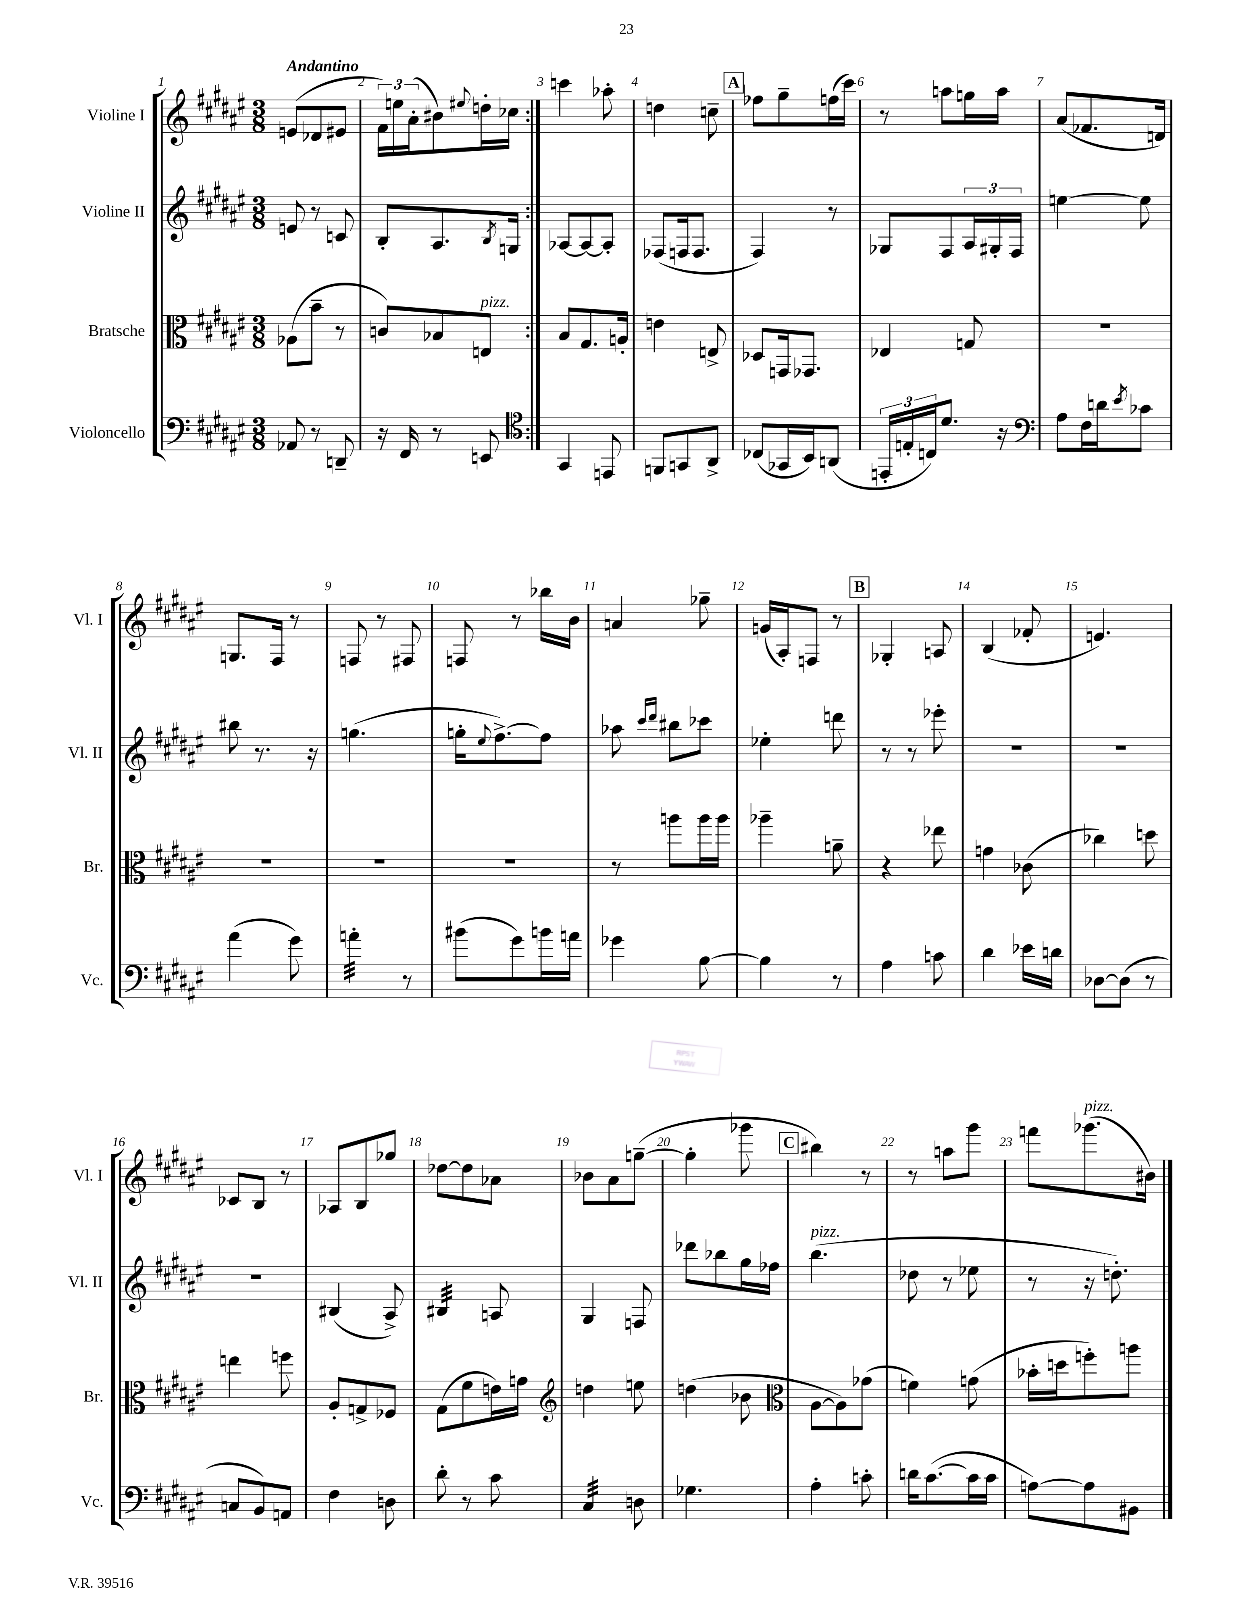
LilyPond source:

<<
\new StaffGroup <<
\new Staff = "s0" \with { instrumentName = "Violine I" shortInstrumentName = "Vl. I" } {
    \clef treble \key fis \major \numericTimeSignature \time 3/8 \tempo "Andantino"
    \repeat volta 2 { e'8( des'8 eis'8 |
    \tuplet 3/2 { fis'16) e''16 ais'16-.( } bis'8) \appoggiatura { eis''8 } d''16-. ces''16 | }
    c'''4 aes''8-. |
    d''4 c''8-- |
    \mark \markup { \box "A" } fes''8 gis''8-- f''16( cis'''16) |
    r8 a''8 g''16 a''16 |
    ais'8( fes'8. d'16) |
    g8. fis16 r8 |
    f8 r8 fis8 |
    f8 r8 bes''16 b'16 |
    a'4 ges''8-- |
    g'16( ais16-.) f8 r8 |
    \mark \markup { \box "B" } ges4-. a8 |
    b4( fes'8-. |
    e'4.) |
    ces'8 b8 r8 |
    aes8 b8 ges''8 |
    des''8~ des''8 aes'8 |
    bes'8 ais'8 g''8~--( |
    g''4-. ges'''8 |
    \mark \markup { \box "C" } bis''4) r8 |
    r8 a''8 gis'''8 |
    f'''8 ges'''8.^\markup { \italic "pizz." }( bis'16) \bar "|." |
}
\new Staff = "s1" \with { instrumentName = "Violine II" shortInstrumentName = "Vl. II" } {
    \clef treble \key fis \major \numericTimeSignature \time 3/8
    \repeat volta 2 { e'8 r8 c'8 |
    b8-. ais8. \acciaccatura { b8 } g16 | }
    aes8~ aes8~ aes8-. |
    fes8( f16 f8. |
    \mark \markup { \box "A" } fis4) r8 |
    ges8 fis8 \tuplet 3/2 { ais16 gis16-. fis16 } |
    e''4~ e''8 |
    bis''8 r8. r16 |
    g''4.( |
    g''16-. \appoggiatura { eis''8 } fis''8.~->) fis''8 |
    aes''8 \grace { cis'''16 dis'''16 } bis''8 ces'''8 |
    ees''4-. d'''8 |
    \mark \markup { \box "B" } r8 r8 ees'''8-. |
    R4. |
    R4. |
    R4. |
    bis4( ais8->) |
    bis4:32 a8 |
    gis4 f8 |
    des'''8 bes''8 gis''16 fes''16 |
    \mark \markup { \box "C" } b''4.^\markup { \italic "pizz." }( |
    des''8 r8 ees''8 |
    r8 r16 d''8.-.) \bar "|." |
}
\new Staff = "s2" \with { instrumentName = "Bratsche" shortInstrumentName = "Br." } {
    \clef alto \key fis \major \numericTimeSignature \time 3/8
    \repeat volta 2 { aes8( b'8-- r8 |
    c'8) bes8 e8^\markup { \italic "pizz." } | }
    b8 gis8. a16-. |
    e'4 e8-> |
    \mark \markup { \box "A" } des8 g,16 ges,8. |
    ees4 g8 |
    R4. |
    R4. |
    R4. |
    R4. |
    r8 a''8 a''16 a''16 |
    aes''4-- a'8-- |
    \mark \markup { \box "B" } r4 ees''8 |
    g'4 ces'8( |
    ces''4) d''8 |
    e''4 f''8 |
    ais8-. g8-> fes8 |
    gis8( fis'8 e'16) g'16 |
    \clef treble d''4 e''8 |
    d''4( bes'8 |
    \mark \markup { \box "C" } \clef alto ais8~ ais8) ges'8( |
    f'4) g'8( |
    bes'16-. d''16 f''8-.) a''8 \bar "|." |
}
\new Staff = "s3" \with { instrumentName = "Violoncello" shortInstrumentName = "Vc." } {
    \clef bass \key fis \major \numericTimeSignature \time 3/8
    \repeat volta 2 { aes,8 r8 d,8-- |
    r16 fis,16 r8 e,8 | }
    \clef tenor gis,4 e,8 |
    f,8 g,8 ais,8-> |
    \mark \markup { \box "A" } ces8( ges,16 b,16) a,8( |
    \tuplet 3/2 { e,16-. e16-. c16) } dis'8. r16 |
    \clef bass ais8 fis16 d'16 \acciaccatura { eis'8 } ces'8 |
    ais'4( gis'8) |
    a'4:32-. r8 |
    bis'8( gis'8) b'16 a'16 |
    ges'4 b8~ |
    b4 r8 |
    \mark \markup { \box "B" } ais4 c'8 |
    dis'4 ees'16 d'16 |
    des8~ des8( r8 |
    c8 b,8) a,8 |
    fis4 d8 |
    dis'8-. r8 cis'8 |
    cis4:32 d8 |
    ges4. |
    \mark \markup { \box "C" } ais4-. c'8-. |
    d'16 cis'8.~( cis'16 cis'16 |
    a8~) a8 bis,8 \bar "|." |
}
>>
>>
\layout { \context { \Score \override BarNumber.break-visibility = ##(#f #t #t) barNumberVisibility = #all-bar-numbers-visible } }
